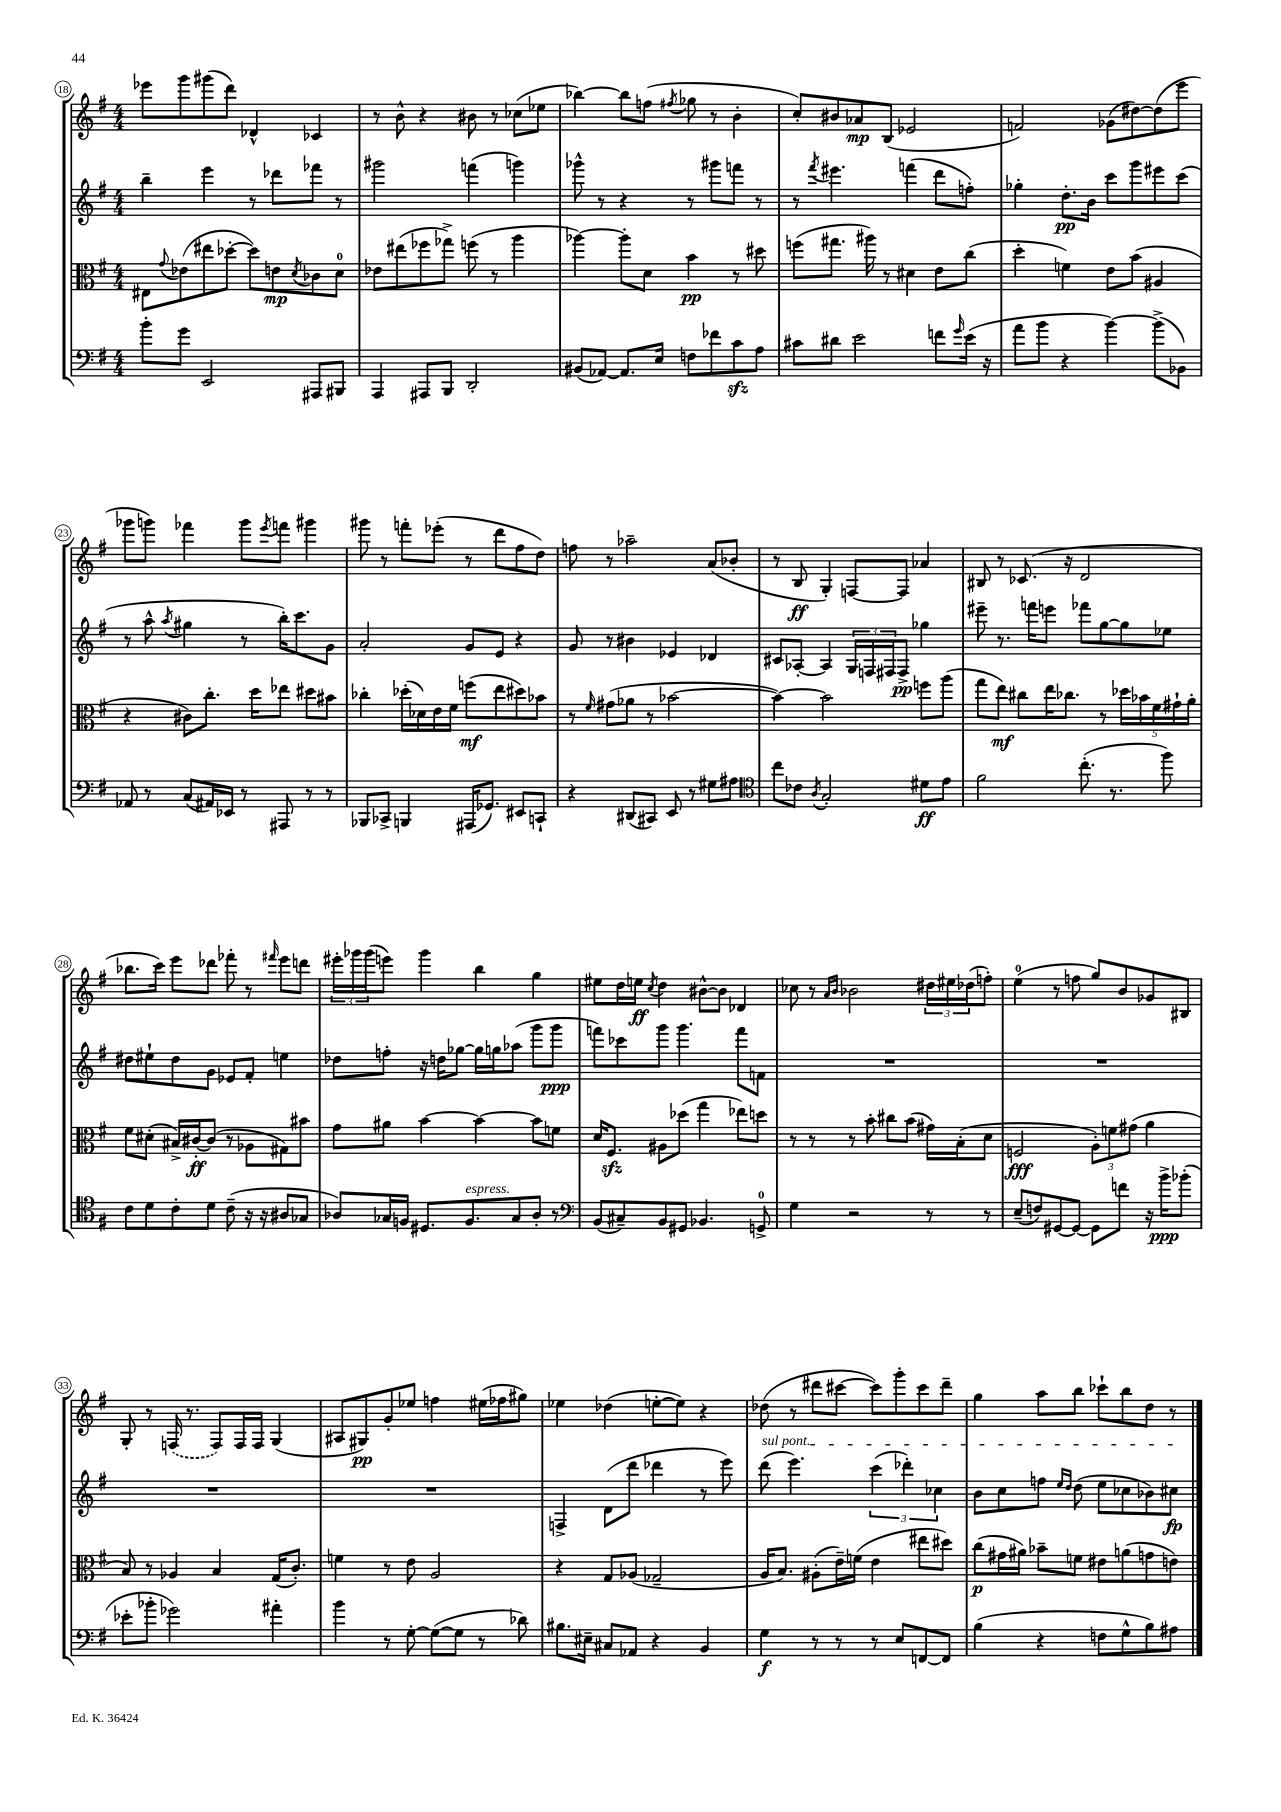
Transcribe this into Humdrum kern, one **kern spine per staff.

**kern	**kern	**kern	**kern
*staff4	*staff3	*staff2	*staff1
*clefF4	*clefC3	*clefG2	*clefG2
*k[f#]	*k[f#]	*k[f#]	*k[f#]
*M4/4	*M4/4	*M4/4	*M4/4
8b'	8E#	4bb~	8eee-
.	8qqg	.	.
8g	(8e-	.	8ggg
2EE	8ee#	4eee	(8ggg#
.	[8dd-'	.	8ddd)
.	8dd-])	8r	4d-^^
.	8e	8ddd-	.
.	8qd	.	.
8AAA#	8c-	8fff-	4c-
8BBB#	8d	8r	.
=	=	=	=
4AAA	8e-	2ggg#	8r
.	(8ee#	.	8b^^
8AAA#	8ff-	.	4r
8BBB	8gg-^)	.	.
2DD'	(8ff	(4fff	8b#
.	8r	.	8r
.	4aa	4ggg)	(8cc-
.	.	.	8ee-
=	=	=	=
(8BB#	[4aa-)	8ggg-^^	[4bb-)
[8AA-)	.	8r	.
8.AA-]	8aa-']	4r	8bb-]
.	8d	.	(8ff
16E	.	.	.
.	.	.	8qff#
8F	4b	8r	8gg-
8f-	.	8ggg#	8r
8c	8r	8fff	4b'
8A	8dd#	8r	.
=	=	=	=
8c#	(8ff	8r	8cc')
.	.	8qfff#	.
8d#	8.gg#	4.eee#	8b#
2e	.	.	8a-
.	16aa#)	.	.
.	8r	.	(8B
.	4d#	(4fff	2e-
8f	8e	8ddd	.
16qqg	.	.	.
(16e	(8cc	8ff')	.
16r	.	.	.
=	=	=	=
8a	4dd'	4gg-'	2f)
8b	.	.	.
4r	4f)	8.dd'	.
.	.	16b	.
[4b)	8e	8ccc	(8g-
.	(8b	8ggg	[8dd#)
(8b^]	4A#	8eee#	(8dd#]
8BB-)	.	(8ccc	8eee
=	=	=	=
8AA-	4r	8r	8ggg-
8r	.	8aa^^	8ggg)
.	.	8qaa	.
(8C	8c#)	4gg#	4fff-
16AA#)	8.cc'	.	.
16EE-	.	.	.
8r	.	8r	8ggg
.	16dd	.	.
.	.	.	8qeee
8AAA#	8ee-	16bb')	8fff
.	.	8.ccc	.
8r	8dd#	.	4ggg#
8r	8b#	8g	.
=	=	=	=
8BBB-	4cc-'	2a'	8ggg#
8CC-^	.	.	8r
4BBB	(16dd-'	.	8fff'
.	16d-)	.	.
.	16e	.	(8eee-'
.	16f#	.	.
(16AAA#	(8ff	8g	8r
8.GG-)	.	.	.
.	8ee	8e	8ddd
8EE#	8dd#)	4r	8ff#
8CC`	8b-	.	8dd)
=	=	=	=
4r	8r	8g	8ff
.	16qqf#	.	.
.	(8g#	8r	8r
(8DD#	8a-	4b#	2aa-~
8CC#)	8r	.	.
8EE	[2b-	4e-	.
8r	.	.	.
8G#	.	4d-	(8a
8A#	.	.	8b-'
=	=	=	=
*clefC4	*	*	*
8cc	4b-_)	8c#	8r
8c-	.	[8A-'	8B
8qA	.	.	.
2G'	2b-]	4A-]	4G')
.	.	24G	[8F
.	.	24F	.
.	.	24F#	.
.	.	8F#^	8F]
8d#	8ff	4gg-	4a-
8e	(8aa	.	.
=	=	=	=
2f#	8gg	8eee#~	8B#
.	8ee)	8.r	8r
.	8cc#	.	(8.c-
.	.	16fff	.
.	16ee	8eee	.
.	8.cc-	.	16r
(8.cc'	.	8fff-	2d
.	8r	[8gg	.
8.r	.	.	.
.	20dd-	8gg]	.
.	20b-	.	.
.	20f#	.	.
8ff#)	.	8ee-	.
.	20g#`	.	.
.	20a'	.	.
=	=	=	=
8c	8f#	8dd#	8.bb-
8d	(8d#'	8ee#`	.
.	.	.	16ccc)
8c'	16B#^)	8dd#	8eee
.	[16c#'	.	.
8d	(8c#]	8g	8ddd-
(8c~	8r	8e-	8fff-'
16r	8A-	8f#'	8r
16r	.	.	.
.	.	.	16qqfff#
8A#	8G#)	4ee	8eee
8G-	8b#	.	8ddd
=	=	=	=
8A-)	8g	8dd-	24eee#'
.	.	.	24ggg-
.	.	.	(24ggg-
16G-	8a#	8ff'	8eee)
16F	.	.	.
8.D#	[4b	16r	4ggg-
.	.	16dd	.
.	.	[8gg-	.
8.F	.	.	.
.	4b_	16gg-]	4bb
.	.	16gg	.
8G-	.	(8aa-	.
8A-'	8b]	8ggg	4gg
8r	8f	8ggg	.
=	=	=	=
*clefF4	*	*	*
(8BB	16d	8fff)	8ee#
.	8.F#	.	.
8C#~)	.	8ccc-	16dd
.	.	.	16ee
.	.	.	8qcc
8BB	8A#	8ggg	4dd
8GG#	(8dd-	4.ggg	.
4.BB-	4gg	.	[8b#^^
.	.	.	8b#]
.	8ee-)	8fff	4d-
8GG^	8dd	8f	.
=	=	=	=
4G	8r	1r	8cc-
.	8r	.	8r
.	.	.	16qqa
.	.	.	16qqb
2r	8r	.	2b-
.	8b'	.	.
.	8cc#	.	.
.	(8b	.	.
8r	16g#)	.	24dd#
.	.	.	24ee#
.	(16B'	.	.
.	.	.	(24dd-
8r	8d	.	8ff')
=	=	=	=
(8E~	2F	1r	(4ee
8F)	.	.	.
[8GG#	.	.	8r
8GG#_	.	.	8ff
8GG#]	12A')	.	8gg)
.	12f	.	.
8f	.	.	8b
.	(12g#	.	.
16r	4a	.	8g-
16b^	.	.	.
(8b-'	.	.	8B#
=	=	=	=
8e-'	8B)	1r	8G'
8b-'	8r	.	8r
2g-)	4A-	.	(16F
.	.	.	8.r
.	4B	.	8F)
.	.	.	16F
.	.	.	16F
4a#'	(16G	.	(4G
.	8.c')	.	.
=	=	=	=
4b	4f	1r	8A#
.	.	.	8G#)
8r	8r	.	8g'
[8G'	8e	.	8ee-
(8G_	2A	.	4ff
8G]	.	.	.
8r	.	.	(16ee#
.	.	.	16ff-
8d-)	.	.	8gg#)
=	=	=	=
8.B#	4r	4F^	4ee-
16E#~	.	.	.
8C#	8G	(8d	(4dd-
8AA-	(8A-	8ddd	.
4r	2G-~	4ddd-	[8ee'
.	.	.	8ee])
4BB	.	8r	4r
.	.	8eee)	.
=	=	=	=
4G	16A	(8ddd	(8dd-
.	8.B)	.	.
.	.	4.eee)	8r
8r	(8A#'	.	8ddd#
8r	16e~)	.	[8ccc#
.	(16f	.	.
8r	4e	(6ccc	8ccc#])
8E	.	.	8ggg'
.	.	6ddd-')	.
[8FF	8ee#	.	8ccc#
.	.	6cc-	.
8FF]	8dd#)	.	8ddd#~
=	=	=	=
(4B	(8cc	8b	4gg
.	16g#	8cc	.
.	16a#)	.	.
4r	8b-~	8ff	8aa
.	.	16qqee	.
.	.	16qqdd	.
.	8f	(8dd	8bb
8F	8e#	8ee	8ccc-`
8G^^	(8a	8cc-	8bb
8B)	8g	8b-)	8dd
8A#	8e)	8cc#	8r
==	==	==	==
*-	*-	*-	*-
